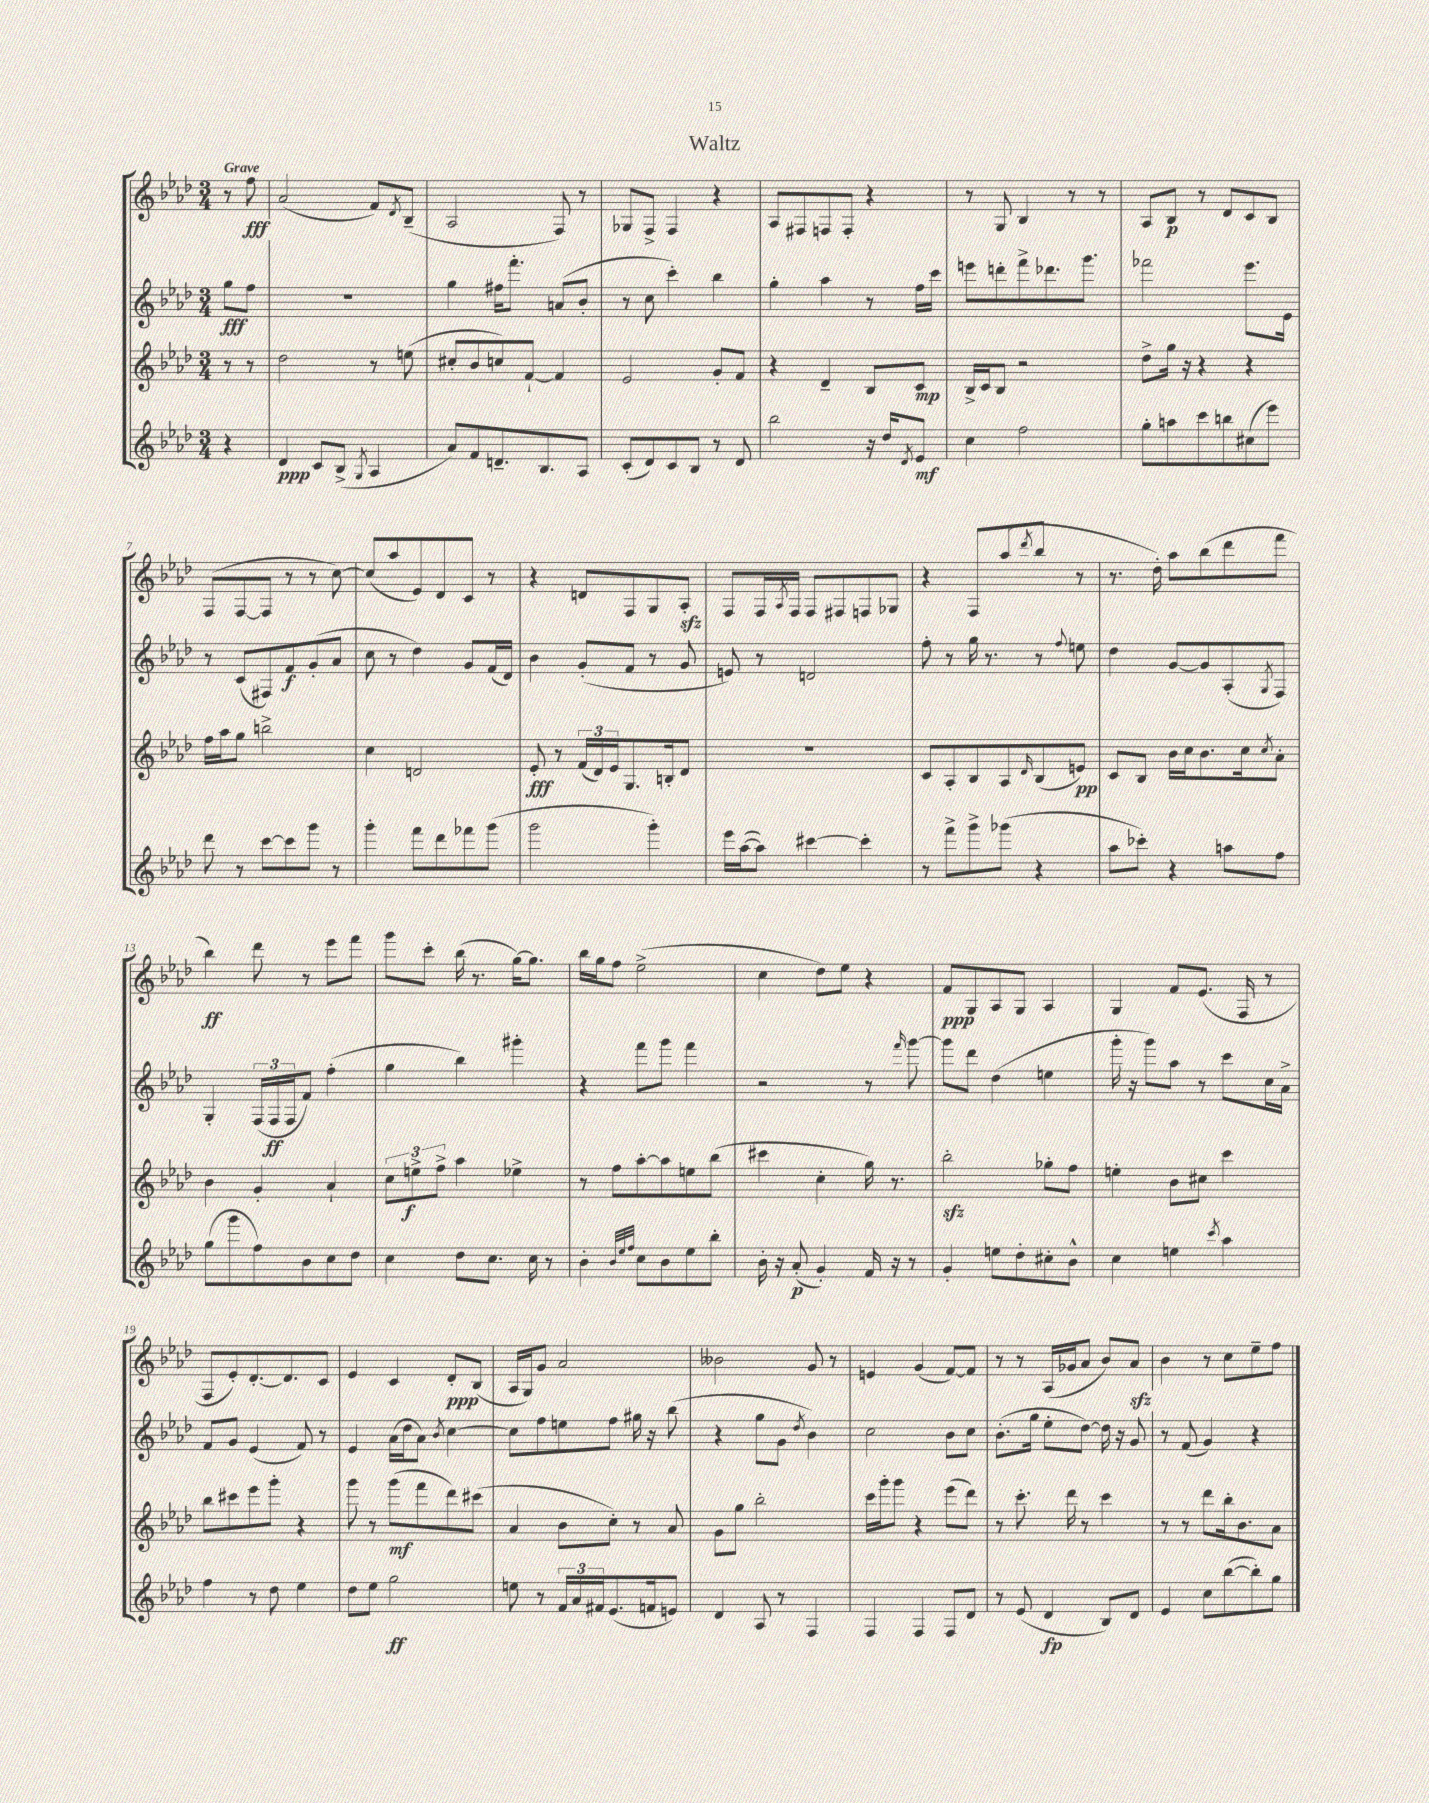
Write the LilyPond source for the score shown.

\header { title = "Waltz" }
<<
\new StaffGroup <<
\new Staff = "s0" {
    \clef treble \key aes \major \numericTimeSignature \time 3/4 \partial 4 \tempo "Grave"
    r8 f''8\fff |
    aes'2( f'8) \acciaccatura { des'8 } bes8--( |
    aes2 f8) r8 |
    ges8 f8-> f4 r4 |
    aes8 fis8 f8 f8-. r4 |
    r8 g8 bes4 r8 r8 |
    aes8 bes8\p r8 des'8 c'8 bes8 |
    f8( f8~ f8 r8 r8 c''8~) |
    c''8( aes''8 ees'8) des'8 c'8 r8 |
    r4 d'8 f8 g8 aes8-.\sfz |
    f8 f16 \acciaccatura { aes8 } f16 f8 fis8 f8 ges8 |
    r4 f8 aes''8( \acciaccatura { des'''8 } bes''8 r8 |
    r8. des''16-.) aes''8 bes''8( des'''8 f'''8 |
    bes''4\ff) des'''8 r8 ees'''8 f'''8 |
    g'''8 c'''8-. bes''16( r8. g''16~) g''8. |
    bes''16 g''16 f''8 ees''2->( |
    c''4 des''8) ees''8 r4 |
    f'8\ppp g8 aes8 g8 aes4 |
    g4 f'8 ees'8.( f16 r8 |
    f8 ees'8-.) des'8.~-. des'8. c'8 |
    ees'4 c'4 des'8-.\ppp bes8( |
    aes16 g16) g'8 aes'2 |
    beses'2 g'8 r8 |
    e'4 g'4( f'8~) f'8 |
    r8 r8 aes16( ges'16 aes'8 bes'8) aes'8\sfz |
    bes'4 r8 c''8 ees''8-- f''8 \bar "|." |
}
\new Staff = "s1" {
    \clef treble \key aes \major \numericTimeSignature \time 3/4 \partial 4
    g''8\fff f''8 |
    R2. |
    g''4 fis''16 f'''8.-. a'8( bes'8-. |
    r8 c''8 c'''4-.) bes''4 |
    g''4-. aes''4 r8 f''16 c'''16 |
    e'''8 d'''8-. f'''8-> des'''8. g'''8. |
    fes'''2 ees'''8. ees'16 |
    r8 c'8( fis8) f'8\f g'8-.( aes'8 |
    c''8 r8 des''4) g'8 f'16( des'16) |
    bes'4 g'8-.( f'8 r8 g'8 |
    e'8) r8 d'2 |
    f''8-. r8 g''16 r8. r8 \appoggiatura { f''8 } e''8 |
    des''4 g'8~ g'8 aes8-.( \acciaccatura { g8 } f8) |
    g4-. \tuplet 3/2 { f16( f16\ff f16 } f'8) f''4-.( |
    g''4 bes''4) gis'''4-. |
    r4 f'''8 g'''8 f'''4 |
    r2 r8 \grace { f'''16 } g'''8~ |
    g'''8 des'''8 des''4( e''4 |
    g'''16-. r16 g'''8) aes''8 r8 c'''8 c''16 aes'16-> |
    f'8 g'8 ees'4( f'8) r8 |
    ees'4 aes'16( des''16 aes'8) \acciaccatura { bes'8 } c''4~ |
    c''8 f''8 e''8 f''8 gis''16 r16 bes''8( |
    r4 g''8 g'8 \acciaccatura { des''8 } bes'4) |
    c''2 bes'8 c''8 |
    bes'8.-.( g''16 ees''8-. des''8~) des''16 r16 g'8 |
    r8 f'8( g'4) r4 \bar "|." |
}
\new Staff = "s2" {
    \clef treble \key aes \major \numericTimeSignature \time 3/4 \partial 4
    r8 r8 |
    des''2 r8 e''8( |
    cis''8-. bes'8 c''8) f'8~-! f'4 |
    ees'2 g'8-. f'8 |
    r4 des'4-- bes8 c'8\mp |
    bes16-> c'16 bes8 r2 |
    des''8-> g''16 r16 r4 r4 |
    f''16 aes''16 g''8 b''2-> |
    c''4 d'2 |
    ees'8-.\fff r8 \tuplet 3/2 { f'16( des'16) ees'16 } g8. b16-. des'8 |
    R2. |
    c'8 aes8-. bes8 aes8 \grace { des'16 } bes8( e'8\pp) |
    c'8 bes8 bes'16 c''16 bes'8. c''16 \acciaccatura { c''8 } aes'8-. |
    bes'4 g'4-. aes'4-! |
    \tuplet 3/2 { c''8 e''8->\f f''8-> } aes''4 ees''4-> |
    r8 f''8 aes''8~-. aes''8 e''8 bes''8( |
    cis'''4 c''4-. g''16) r8. |
    bes''2-.\sfz ges''8-. f''8 |
    e''4-. bes'8 cis''8 c'''4 |
    bes''8 cis'''8 ees'''8 g'''8-. r4 |
    g'''8 r8 g'''8\mf( f'''8 des'''8) cis'''8( |
    aes'4 bes'8 c''8-.) r8 aes'8 |
    g'8 g''8 bes''2-. |
    c'''16 g'''16-. g'''8 r4 ees'''8( des'''8) |
    r8 c'''8.-. des'''16 r8 c'''4 |
    r8 r8 des'''8 bes''16-. bes'8. aes'8 \bar "|." |
}
\new Staff = "s3" {
    \clef treble \key aes \major \numericTimeSignature \time 3/4 \partial 4
    r4 |
    des'4\ppp c'8 bes8->( \acciaccatura { g8 } aes4 |
    aes'8) f'8 d'8.-- bes8. aes8 |
    c'8-.( des'8) c'8 bes8 r8 des'8 |
    bes''2 r16 des''16 \acciaccatura { des'8 } ees'8\mf |
    c''4 f''2 |
    g''8-. a''8 c'''8 b''8 cis''8( ees'''8) |
    des'''8 r8 c'''8~ c'''8 g'''8 r8 |
    g'''4-. f'''8 des'''8 fes'''8 g'''8( |
    g'''2 g'''4-.) |
    ees'''16 aes''16~( aes''8) cis'''4~ cis'''4-. |
    r8 f'''8-> g'''8-> ges'''8( r4 |
    aes''8 ces'''8-.) r4 a''8 f''8 |
    g''8( g'''8 f''8) bes'8 c''8 des''8 |
    c''4 des''8 c''8. c''16 r8 |
    bes'4-. \grace { bes'32 ees''32 f''32 } c''8 bes'8 ees''8 bes''8-. |
    bes'16-. r16 aes'8-.\p( g'4-.) f'16 r16 r8 |
    g'4-. e''8 des''8-. cis''8-. bes'8-^ |
    c''4 e''4 \acciaccatura { c'''8 } aes''4 |
    f''4 r8 des''8 ees''4 |
    des''8 ees''8 g''2\ff |
    e''8 r8 \tuplet 3/2 { f'16 aes'16 fis'16 } ees'8.( f'16 e'8) |
    des'4 aes8 r8 f4 |
    f4 f4 f8 des'8 |
    r8 ees'8( des'4\fp bes8) des'8 |
    ees'4 c''8 bes''8~( bes''8-.) g''8 \bar "|." |
}
>>
>>
